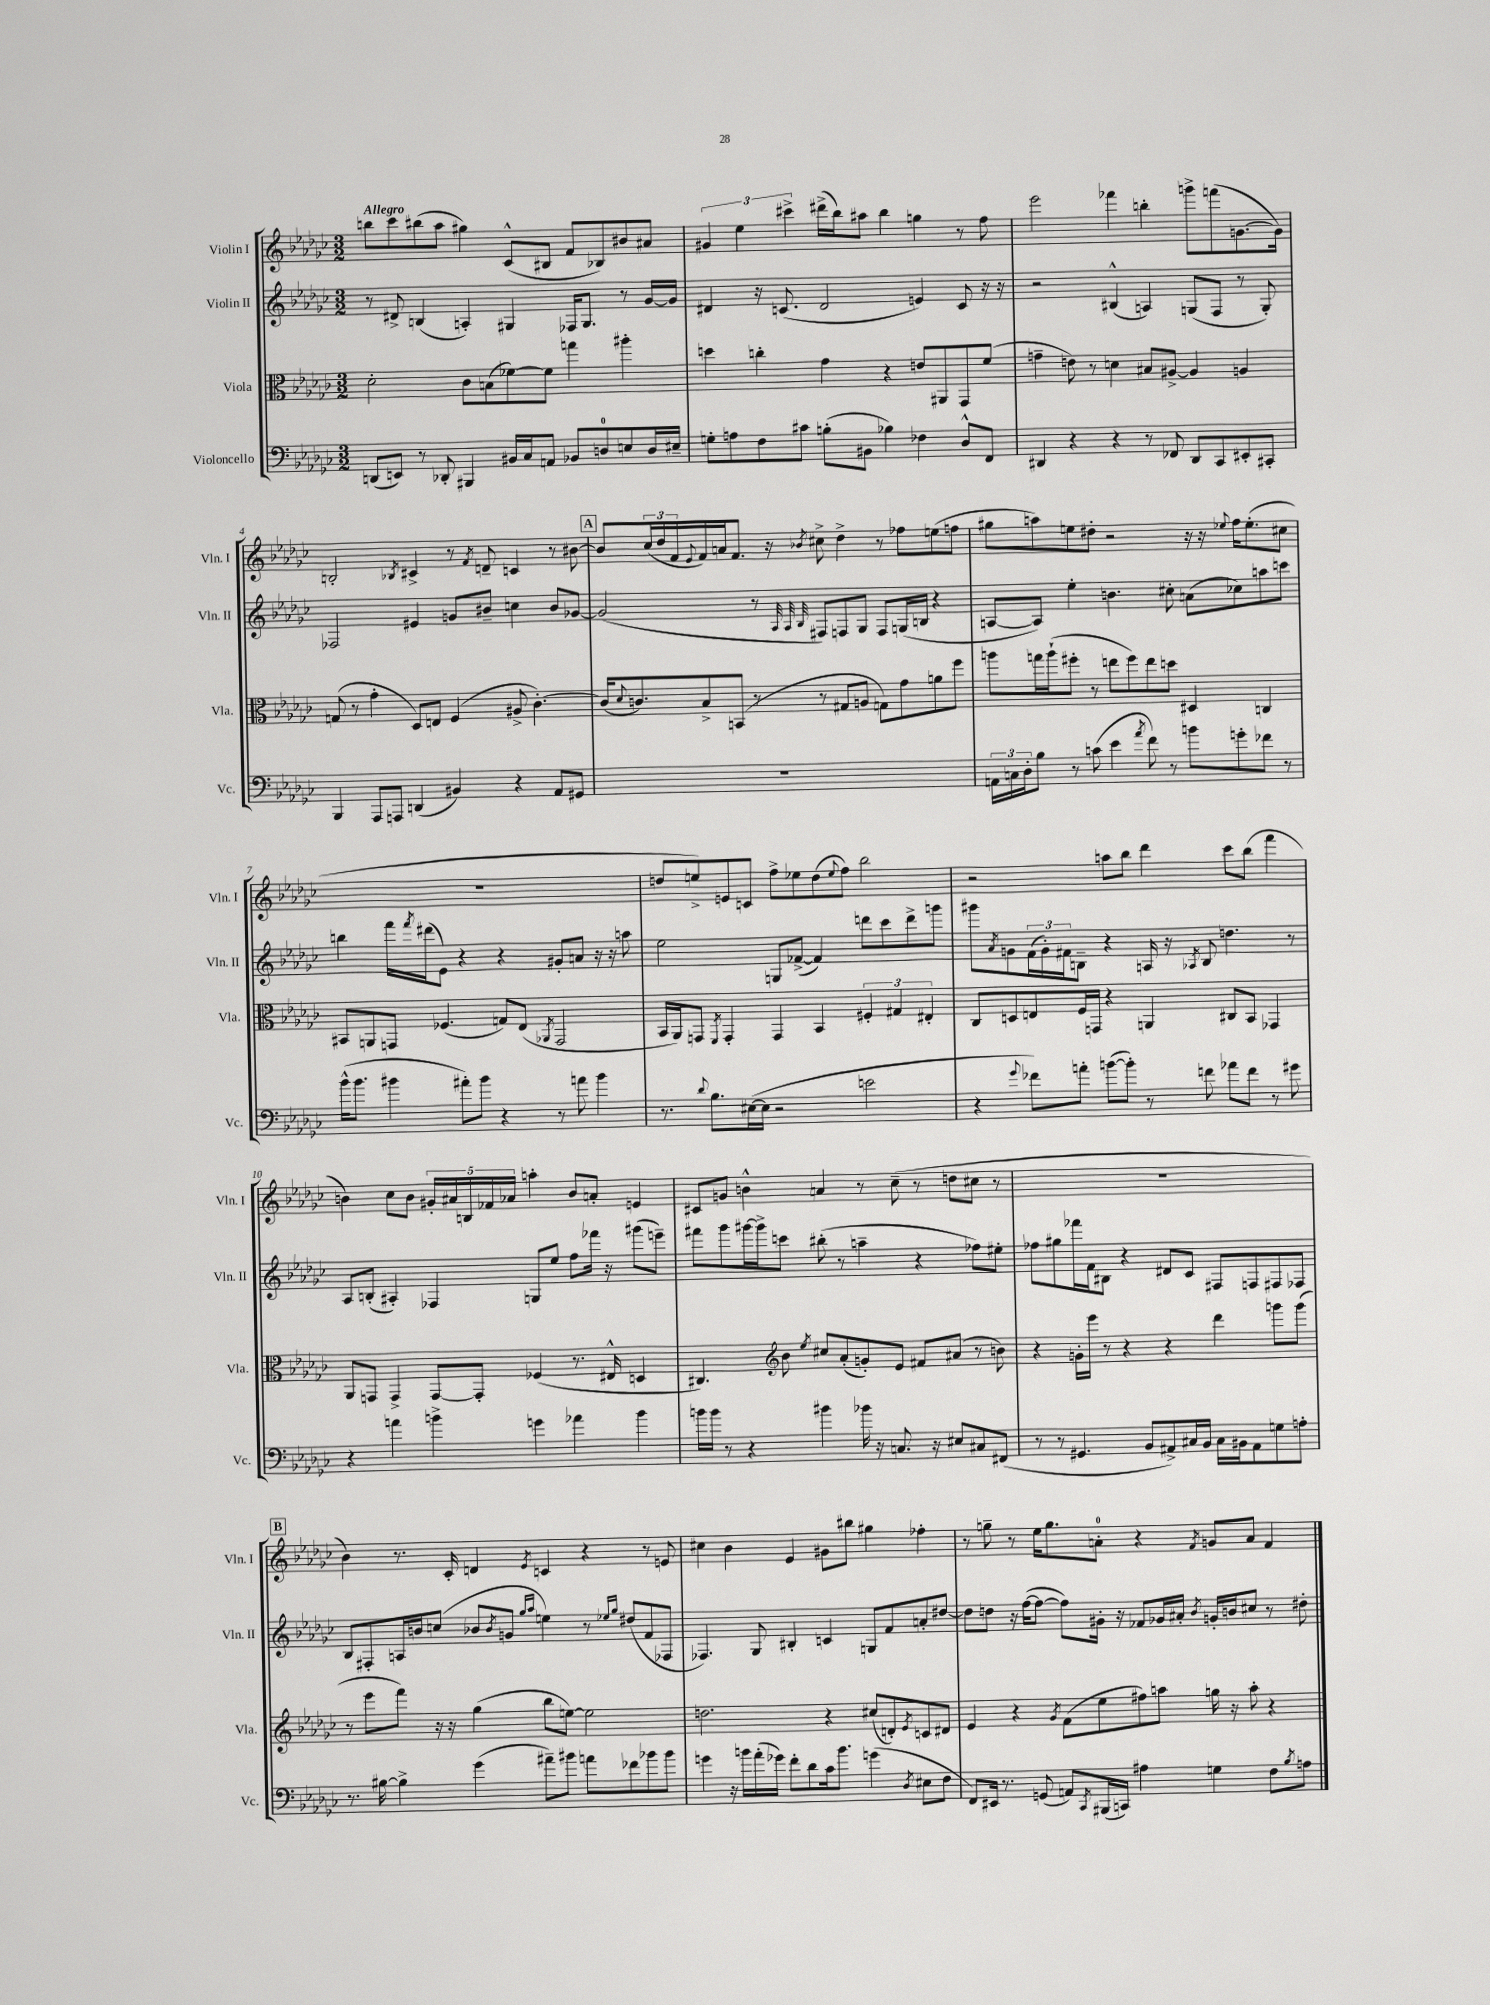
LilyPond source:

<<
\new StaffGroup <<
\new Staff = "s0" \with { instrumentName = "Violin I" shortInstrumentName = "Vln. I" } {
    \clef treble \key ges \major \numericTimeSignature \time 3/2 \tempo "Allegro"
    b''8 ces'''8 bis''8( aes''8 gis''4) ces'8-^( bis8 f'8 bes8) bis'8 ais'8 |
    \tuplet 3/2 { gis'4 ees''4 cis'''4-> } dis'''16->( bes''16) ais''8 bes''4 g''4 r8 f''8 |
    ees'''2 fes'''4 b''4-. g'''8-> f'''8( g'8.~ g'16) |
    b2-. \acciaccatura { bes8 } cis'4-> r8 \acciaccatura { f'8 } d'8-- c'4 r8 bis'8~ |
    \mark \markup { \box "A" } bis'8 \tuplet 3/2 { ces''16( des''16 f'16 } \appoggiatura { ees'8 } f'16) a'16 f'8. r16 \acciaccatura { bes'8 } cis''8-> des''4-> r8 fes''8 e''8( f''8 |
    gis''8 a''8) e''8 dis''8-. r2 r16 r16 \appoggiatura { ees''8 } f''16 ees''8.-.( cis''8 |
    R1. |
    d''8 e''8->) e'8 c'8 f''8-> ees''8 d''8( \appoggiatura { ees''8 } f''8) bes''2 |
    r2 a''8 bes''8 des'''4 ces'''8 bes''8( f'''4 |
    b'4) ces''8 b'8 \tuplet 5/4 { gis'16-. ais'16 b16 fes'16 aes'16 } a''4-. b'8 a'8-. e'4 |
    cis'8 g'8 b'4-^ a'4 r8 ces''8--( r8 d''8 cis''8 r8 |
    R1. |
    \mark \markup { \box "B" } bes'4) r8. ces'16-. d'4 \acciaccatura { ees'8 } c'4 r4 r8 e'8 |
    cis''4 bes'4 ees'4 gis'8 bis''8 gis''4 fes''4-. |
    r8 g''8-- r8 ees''16 g''8. a'8-0-. r4 \acciaccatura { f'8 } g'8 a'8 f'4 \bar "|." |
}
\new Staff = "s1" \with { instrumentName = "Violin II" shortInstrumentName = "Vln. II" } {
    \clef treble \key ges \major \numericTimeSignature \time 3/2
    r8 dis'8-> b4( a4-.) gis4 fes16 gis8. r8 ges'16~ ges'16 |
    dis'4 r16 c'8.( dis'2 e'4) c'8 r16 r16 |
    r2 bis4-^( a4) g8( f8 r8 g8-.) |
    fes2 eis'4 g'8 bis'8-- c''4 bis'8 ges'8~ |
    \mark \markup { \box "A" } ges'2( r8 \grace { aes32 aes32 bes32 } fis8) f8 ges8 f8 g16( b16 r4 |
    a8~ a8) ees''4-. b'4. cis''8-. a'8( ces''8) a''8 c'''8 |
    b''4 f'''16 \acciaccatura { f'''8 } dis'''16( ees'8) r4 r4 gis'8-. a'8 r16 r16 a''8 |
    ees''2 g8 fes'8~->( fes'4) d'''8 ces'''8 d'''8-> g'''8 |
    gis'''8 \acciaccatura { aes'8 } g'8 \tuplet 3/2 { f'16( g'16-.) fis'16 } b8-- r4 a16 r16 \acciaccatura { aes8 } b8 d''4. r8 |
    aes8 b8-.( ais4-.) fes4 g8 ees''8 f''8 fes'''16 r16 gis'''8( e'''8--) |
    fis'''8 ges'''8 gis'''16~ gis'''16-> c'''8 bis''8-.( r8 a''4-- r4 fes''8) eis''8-. |
    fes''8 gis''8 fes'''16 f'16 bis8 r4 dis'8 ces'8 fis8 f8 fis8 fes8 |
    \mark \markup { \box "B" } bes8 fis8-. a16 b'16 c''8( bes'8 \acciaccatura { bes'8 } g'8 \grace { ges''16 aes''16 } e''4) r8 \grace { ees''16 ges''16 } dis''8( f'8 fes8 |
    fes4.) ges8 bis4-. c'4 g8 f'8 a'8-. dis''8~ |
    dis''8 d''8 r16 f''16~( f''8~ f''8) gis'16-. r16 fes'8 ges'16 ais'16-. \acciaccatura { bes'8 } g'16-. b'16 cis''8 r8 dis''8-. \bar "|." |
}
\new Staff = "s2" \with { instrumentName = "Viola" shortInstrumentName = "Vla." } {
    \clef alto \key ges \major \numericTimeSignature \time 3/2
    des'2-. ces'8 b8( fes'8~) fes'8 g''4 ais''4-. |
    d''4 c''4-. ges'4 r4 e'8 ais,8 ges,8 f'8( |
    g'4-- e'8) r8 d'4 bis8 ais8~-> ais4 a4 |
    g8( r8 ges'4-. des8) e8 f4( ais8-> ces'4.~-.) |
    \mark \markup { \box "A" } ces'16( \appoggiatura { des'8 } c'8.) bes8-> b,8( r8 r8 gis8 a8 g8) ges'8 a'8 f''8 |
    a''8 g''16 a''16-!( fis''8-. r8 e''8 fis''8) e''8 d''8 dis4 c4 |
    bis,8 a,8 g,8 fes4.( g8) ees8( \acciaccatura { aes,8 } g,2 |
    bes,16 aes,16) g,8 \acciaccatura { f,8 } g,4-. g,4 bes,4 \tuplet 3/2 { fis4-. gis4 eis4-. } |
    ces8 d8 e8 f16 g,16 r4 a,4 cis8 bes,8 ges,4 |
    aes,8 g,8 g,4-> g,8~ g,8-. fes4( r8. eis16-^ d4 |
    cis4.) \clef treble bes'8 \acciaccatura { ees''8 } cis''8 aes'8-.( g'8-.) ees'8 fis'8 ais'8( r8 b'8) |
    r4 g'16-. ees'''16 r8 r4 r4 des'''4 g'''8 g'''8( |
    \mark \markup { \box "B" } r8 ees'''8 f'''8) r16 r16 ges''4( bes''8 e''8~) e''2 |
    d''2. r4 cis''8( d'8-.) \acciaccatura { ees'8 } c'8 dis'8 |
    ees'4 r4 \acciaccatura { ges'8 } f'8( ees''8 fis''8) a''8 g''16 r16 a''8-. r4 \bar "|." |
}
\new Staff = "s3" \with { instrumentName = "Violoncello" shortInstrumentName = "Vc." } {
    \clef bass \key ges \major \numericTimeSignature \time 3/2
    d,8( e,8) r8 des,8-. bis,,4 bis,16 ces16 a,8 bes,8 d8-0 e8 d16 eis16-- |
    g8-. a8 f8 cis'8 b8-.( bis,8 bes4) fes4 des8-^ f,8 |
    dis,4 r4 r4 r8 fes,8 dis,8 ces,8 eis,8-. cis,8-. |
    bes,,4 aes,,8 a,,8 d,4( bis,4) r4 aes,8 gis,8 |
    \mark \markup { \box "A" } R1. |
    \tuplet 3/2 { a,16 c16 des16-. } bes8 r8 c'8( ees'4 \acciaccatura { aes'8 } f'8) r8 b'8 g'8-. fes'8 r8 |
    bes'16-^( bes'8. bis'4 ais'8-.) bis'8 r4 r8 a'8 bis'4 |
    r8. \appoggiatura { des'8 } bes8. eis16~( eis16 r2 e'2 |
    r4 \appoggiatura { ges'8 } fes'8) a'8-. b'8~( b'8-.) r8 f'8 aes'8 f'8 r8 gis'8 |
    r4 a'4 b'4-> g'4 aes'4 b'4 |
    b'16 b'16 r8 r4 bis'4 bes'16 r16 c8. r16 eis8 cis8 fis,8( |
    r8 r8 gis,4. bes,8 ais,8->) cis16 bes,16 cis16 bis,16 ais,8 g8 a8-. |
    \mark \markup { \box "B" } r8. bis16~ bis4-> ges'4( ais'8--) bis'8 a'8 fes'8 bes'8 bes'8 |
    g'4 r16 b'16 aes'16-.( ges'16) f'8-. des'8 ces'16 b'8. g'4( \acciaccatura { des8 } eis8 f8 |
    f,8) eis,16 r8. g,8( a,8) \acciaccatura { ces,8 } bis,,16( c,16) ais4 g4 f8 \acciaccatura { bes8 } a8 \bar "|." |
}
>>
>>
